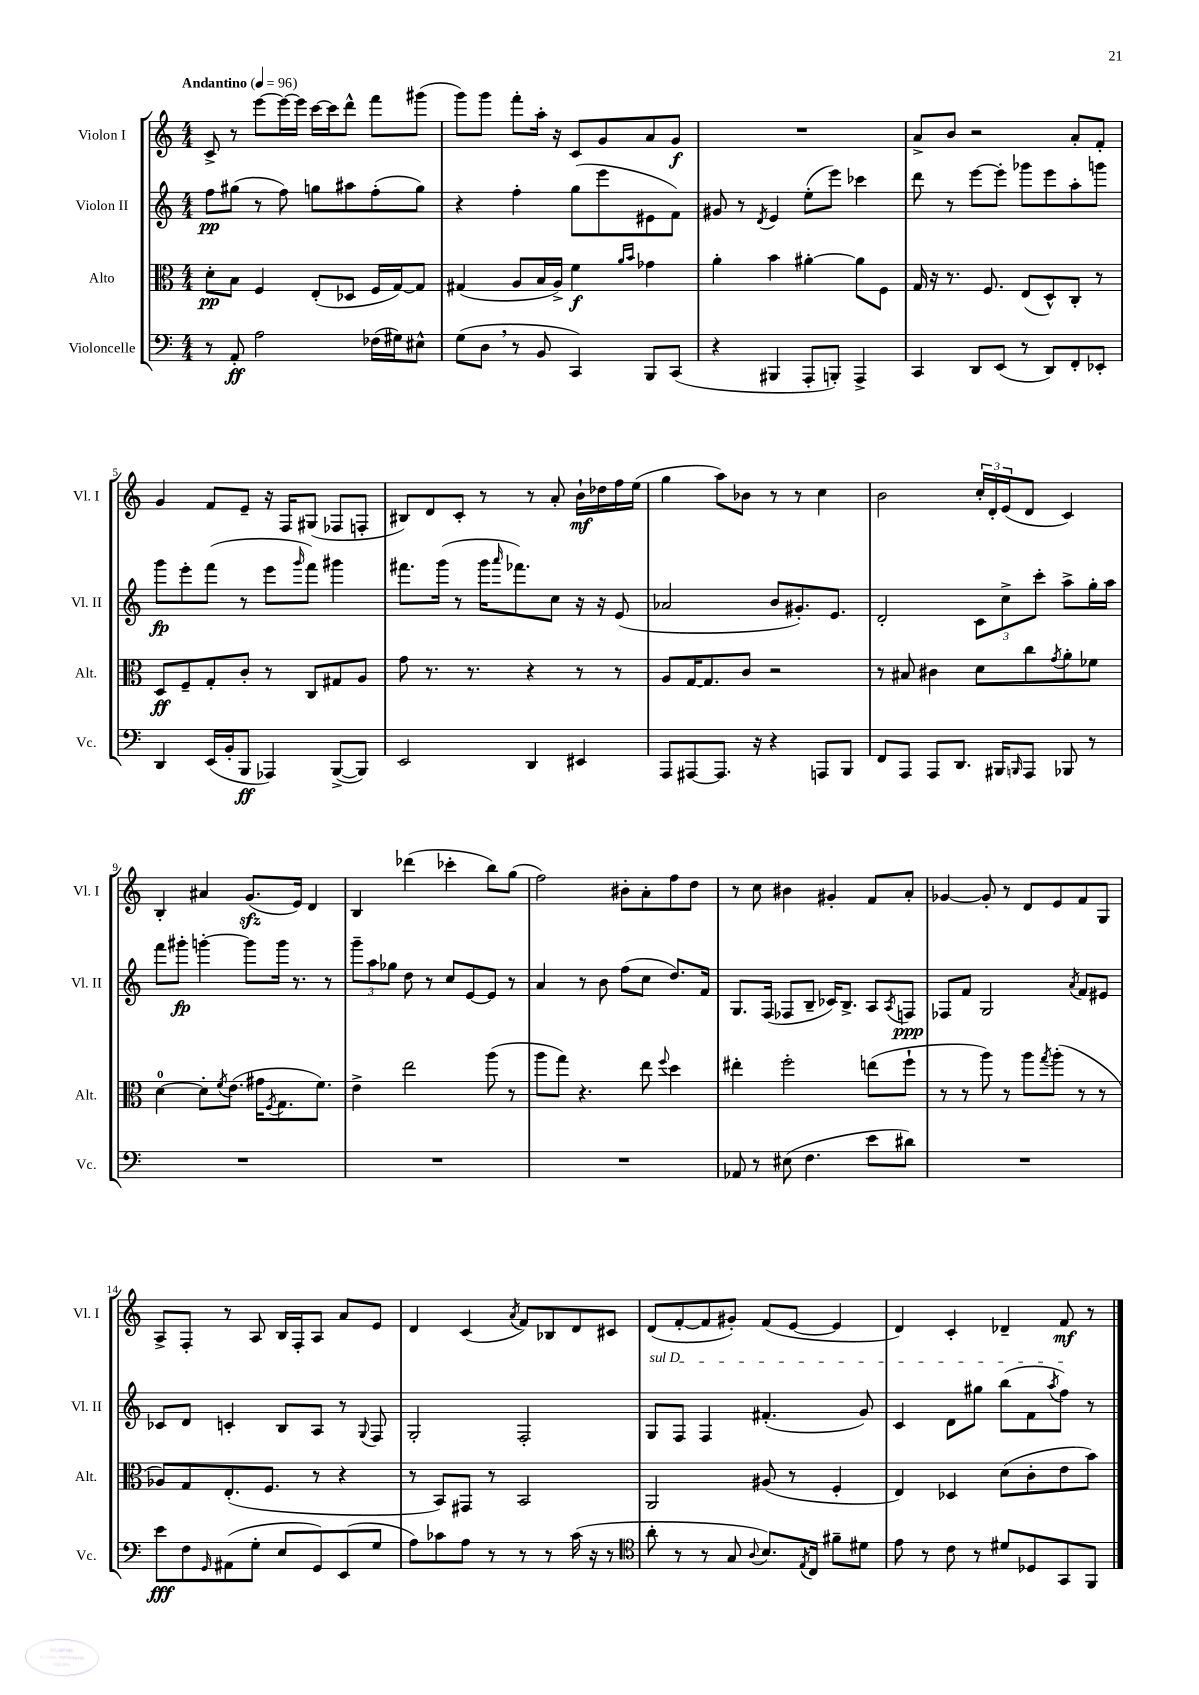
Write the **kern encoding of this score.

**kern	**dynam	**kern	**dynam	**kern	**dynam	**kern	**dynam
*part4	*part4	*part3	*part3	*part2	*part2	*part1	*part1
*staff4	*staff4	*staff3	*staff3	*staff2	*staff2	*staff1	*staff1
*I"Violoncelle	*	*I"Alto	*	*I"Violon II	*	*I"Violon I	*
*I'Vc.	*	*I'Alt.	*	*I'Vl. II	*	*I'Vl. I	*
*clefF4	*	*clefC3	*	*clefG2	*	*clefG2	*
*k[]	*	*k[]	*	*k[]	*	*k[]	*
*M4/4	*	*M4/4	*	*M4/4	*	*M4/4	*
*MM96	*	*MM96	*	*MM96	*	*MM96	*
=1	=1	=1	=1	=1	=1	=1	=1
!	!	!	!	!	!	!LO:TX:a:B:t=Andantino	!
8r	.	8d'\L	pp	8ff\L	pp	8c^/	.
8AA'/	ff	8B\J	.	(8gg#X\J	.	8r	.
2A\	.	4F/	.	8r	.	[8eee\L	.
.	.	.	.	8ff\)	.	16eee\L_	.
.	.	.	.	.	.	16eee\JJ]	.
.	.	(8E'/L	.	8ggn\L	.	[16ccc\LL	.
.	.	.	.	.	.	16ccc\J]	.
.	.	8D-X/J	.	8aa#X\	.	8ddd^^\J	.
(16F-X\LL	.	16F/LL	.	(8ff'\	.	8fff\L	.
16G#X\J)	.	[16G/J)	.	.	.	.	.
8E#X^^\J	.	8G/J]	.	8gg\J)	.	(8ggg#X\J	.
=2	=2	=2	=2	=2	=2	=2	=2
(8G\L	.	(4G#X/	.	4r	.	8ggg\L)	.
8D,\J	.	.	.	.	.	8ggg\J	.
8r	.	8A/L	.	4ff'\	.	8fff'\L	.
8BB/	.	16B/L	.	.	.	16aa'\Jk	.
.	.	16A^/JJ)	.	.	.	16r	.
4CC/)	.	4f\	f	(8gg\L	.	8c/L	.
.	.	.	.	8eee\	.	8g/	.
.	.	16qqa/LL	.	.	.	.	.
.	.	16qqb/JJ	.	.	.	.	.
8BBB/L	.	4g-X\	.	8e#X\	.	8a/	.
(8CC/J	.	.	.	8f\J)	.	8g/J	f
=3	=3	=3	=3	=3	=3	=3	=3
4r	.	4a'\	.	8g#X/	.	1r	.
.	.	.	.	8r	.	.	.
.	.	.	.	8qd/	.	.	.
4BBB#X/	.	4b\	.	4e/	.	.	.
8AAA'/L	.	[4a#X'\	.	(8ee'\L	.	.	.
8BBBn'/J)	.	.	.	8eee\J)	.	.	.
4AAA^/	.	8a#\L]	.	4ccc-X\	.	.	.
.	.	8F\J	.	.	.	.	.
=4	=4	=4	=4	=4	=4	=4	=4
4CC/	.	16G/	.	8ddd\	.	8a^/L	.
.	.	16r	.	.	.	.	.
.	.	8.r	.	8r	.	8b/J	.
8DD/L	.	.	.	[8eee\L	.	2r	.
.	.	8.F/	.	.	.	.	.
(8EE/J	.	.	.	8eee'\J]	.	.	.
8r	.	(8E/L	.	8ggg-X\L	.	.	.
8DD/L)	.	8D^^/)	.	8eee\	.	.	.
8FF'/	.	8C'/J	.	8aa'\	.	8a'/L	.
8EE-X'/J	.	8r	.	8gggn\J	.	8f'/J	.
!!LO:LB:g=z
=5	=5	=5	=5	=5	=5	=5	=5
4DD/	.	8D/L	ff	8ggg\L	fp	4g/	.
.	.	8F~/	.	8eee'\	.	.	.
(16EE/LL	.	8G'/	.	(8fff\J	.	8f/L	.
16BB'/J	.	.	.	.	.	.	.
8BBB/J	ff	8c'/J	.	8r	.	8e~/J	.
4AAA-X/)	.	8r	.	8eee\L	.	16r	.
.	.	.	.	.	.	16F/KL	.
.	.	.	.	16qqggg/	.	.	.
.	.	8C/L	.	8fff\J)	.	(8G#X/J	.
([8BBB^/L	.	8G#X/	.	4ggg#X\	.	8F-X/L	.
8BBB/J])	.	8A/J	.	.	.	8Fn'/J	.
=6	=6	=6	=6	=6	=6	=6	=6
2EE/	.	8g\	.	8.fff#X\L	.	8B#X/L)	.
.	.	8.r	.	.	.	8d/	.
.	.	.	.	(16ggg\Jk	.	.	.
.	.	.	.	8r	.	8c'/J	.
.	.	8.r	.	.	.	.	.
.	.	.	.	16ggg\KL	.	8r	.
.	.	.	.	16qqaaa/	.	.	.
.	.	.	.	8.fff-X\)	.	.	.
4DD/	.	4r	.	.	.	8r	.
.	.	.	.	8cc\J	.	8a'/	.
4EE#X/	.	8r	.	16r	.	16b`\LL	mf
.	.	.	.	16r	.	16dd-X\	.
.	.	8r	.	(8e/	.	16ff\	.
.	.	.	.	.	.	(16ee\JJ	.
=7	=7	=7	=7	=7	=7	=7	=7
8AAA/L	.	8A/L	.	2a-X/	.	4gg\	.
[8AAA#X/	.	[16G/K	.	.	.	.	.
.	.	8.G/]	.	.	.	.	.
8.AAA#/J]	.	.	.	.	.	8aa\L)	.
.	.	8c/J	.	.	.	8b-X\J	.
16r	.	.	.	.	.	.	.
4r	.	2r	.	8b/L	.	8r	.
.	.	.	.	8.g#X'/)	.	8r	.
8AAAn/L	.	.	.	.	.	4cc\	.
.	.	.	.	8.e/J	.	.	.
8BBB/J	.	.	.	.	.	.	.
=8	=8	=8	=8	=8	=8	=8	=8
8FF/L	.	8r	.	2d'/	.	2b\	.
8AAA/J	.	8B#X/	.	.	.	.	.
8AAA/L	.	4c#X\	.	.	.	.	.
8.DD/J	.	.	.	.	.	.	.
.	.	8d\L	.	12c\L	.	24cc'/LL	.
.	.	.	.	.	.	24d'/	.
16BBB#X/KL	.	.	.	.	.	.	.
.	.	.	.	12cc^\	.	(24e/J	.
16qqBBBn/	.	.	.	.	.	.	.
8AAA/J	.	8cc\	.	.	.	8d/J	.
.	.	.	.	12ccc'\J	.	.	.
.	.	8qg/	.	.	.	.	.
8BBB-X/	.	8a'\	.	8aa^\L	.	4c/)	.
8r	.	8f-X\J	.	16gg'\L	.	.	.
.	.	.	.	16aa\JJ	.	.	.
!!LO:LB:g=z
=9	=9	=9	=9	=9	=9	=9	=9
1r	.	[4d\	.	8fff\L	.	4B'/	.
.	.	.	.	8ggg#X'\J	fp	.	.
.	.	8d'\L]	.	[4gggn'\	.	4a#X/	.
.	.	8qf/	.	.	.	.	.
.	.	(8.e\J	.	.	.	.	.
.	.	.	.	8ggg\L]	.	(8.gzz/L	.
.	.	16g#X\KL	.	.	.	.	.
.	.	8qF/	.	.	.	.	.
.	.	8.G\	.	16ggg\Jk	.	.	.
.	.	.	.	8.r	.	16e/Jk)	.
.	.	.	.	.	.	4d/	.
.	.	8.f\J)	.	.	.	.	.
.	.	.	.	8r	.	.	.
=10	=10	=10	=10	=10	=10	=10	=10
1r	.	4e^\	.	12ggg~\L	.	4B/	.
.	.	.	.	12aa\	.	.	.
.	.	.	.	12gg-X\J	.	.	.
.	.	2ee\	.	8dd\	.	(4ddd-X\	.
.	.	.	.	8r	.	.	.
.	.	.	.	8cc/L	.	4ccc-X'\	.
.	.	.	.	[8e/	.	.	.
.	.	(8aa\	.	8e/J]	.	8bb\L)	.
.	.	8r	.	8r	.	(8gg\J	.
=11	=11	=11	=11	=11	=11	=11	=11
1r	.	8aa\L	.	4a/	.	2ff\)	.
.	.	8gg\J)	.	.	.	.	.
.	.	4.r	.	8r	.	.	.
.	.	.	.	8b\	.	.	.
.	.	.	.	(8ff\L	.	8b#X'\L	.
.	.	8ee\	.	8cc\J	.	8a'\	.
.	.	8qqff/	.	.	.	.	.
.	.	4dd\	.	8.dd/L)	.	8ff\	.
.	.	.	.	.	.	8dd\J	.
.	.	.	.	16f/Jk	.	.	.
=12	=12	=12	=12	=12	=12	=12	=12
8AA-X/	.	4ee#X'\	.	8.G/L	.	8r	.
8r	.	.	.	.	.	8cc\	.
.	.	.	.	(16F/Jk	.	.	.
(8E#X\	.	2ff'\	.	8F-X/L	.	4b#X\	.
4.F\	.	.	.	8B~/J	.	.	.
.	.	.	.	16c-X/KL)	.	4g#X'/	.
.	.	.	.	8.B^/J	.	.	.
8e\L	.	(8een\L	.	8A/L	.	8f/L	.
.	.	.	.	8qA/	.	.	.
8d#X\J)	.	8ff`\J	.	8Fn/J	ppp	8a'/J	.
=13	=13	=13	=13	=13	=13	=13	=13
1r	.	8r	.	8F-X/L	.	[4g-X/	.
.	.	8r	.	8f/J	.	.	.
.	.	8aa\)	.	2G/	.	8g-'/]	.
.	.	8r	.	.	.	8r	.
.	.	8aa\L	.	.	.	8d/L	.
.	.	8qgg/	.	.	.	.	.
.	.	(8aa'\J	.	.	.	8e/	.
.	.	.	.	8qa/	.	.	.
.	.	8r	.	8f/L	.	8f/	.
.	.	8r	.	8e#X/J	.	8G/J	.
!!LO:LB:g=z
=14	=14	=14	=14	=14	=14	=14	=14
8e\L	fff	8A-X/L)	.	8c-X/L	.	8A^/L	.
8F\	.	8G/	.	8d/J	.	8F'/J	.
16qqGG/	.	.	.	.	.	.	.
(8AA#X\	.	(8.E'/	.	4cn'/	.	8r	.
8G'\J	.	.	.	.	.	8A/	.
.	.	8.F/J	.	.	.	.	.
8E/L	.	.	.	8B/L	.	16B/LL	.
.	.	.	.	.	.	16F'/J	.
8GG/)	.	8r	.	8A/J	.	8A/J	.
(8EE/	.	4r	.	8r	.	8a/L	.
.	.	.	.	8qqG/	.	.	.
8G/J	.	.	.	8F/	.	8e/J	.
=15	=15	=15	=15	=15	=15	=15	=15
8A\L)	.	8r	.	2G'/	.	4d/	.
8c-X\	.	8BB/L)	.	.	.	.	.
8A\J	.	8GG#X/J	.	.	.	(4c/	.
8r	.	8r	.	.	.	.	.
.	.	.	.	.	.	8qa/	.
8r	.	2BB/	.	2F'/	.	8f/L)	.
8r	.	.	.	.	.	8B-X/	.
(16c-\	.	.	.	.	.	8d/	.
16r	.	.	.	.	.	.	.
8r	.	.	.	.	.	8c#X/J	.
=16	=16	=16	=16	=16	=16	=16	=16
*clefC4	*	*	*	*	*	*	*
!	!	!	!	!LO:TX:a:i:t=sul D	!	!	!
8a'\	.	2AA/	.	8G/L	.	(8d/L	.
8r	.	.	.	8F/J	.	[8f'/	.
8r	.	.	.	4F/	.	8f/]	.
8G/	.	.	.	.	.	8g#X'/J)	.
8qqA/	.	.	.	.	.	.	.
8.B/L)	.	(8A#X/	.	(4.f#X'/	.	(8f/L	.
.	.	8r	.	.	.	[8e/J	.
8qE/	.	.	.	.	.	.	.
16C/Jk	.	.	.	.	.	.	.
8f#X~\L	.	4F'/	.	.	.	4e/]	.
8d#X\J	.	.	.	8g/)	.	.	.
=17	=17	=17	=17	=17	=17	=17	=17
8e\	.	4E/)	.	4c/	.	4d/)	.
8r	.	.	.	.	.	.	.
8c\	.	4D-X/	.	8d\L	.	4c'/	.
8r	.	.	.	8gg#X\J	.	.	.
8d#X/L	.	(8d\L	.	(8bb\L	.	4d-X~/	.
8D-X/	.	8c'\	.	8f\	.	.	.
.	.	.	.	8qaa/	.	.	.
8GG/	.	8e\	.	8ff\J)	.	8f/	mf
8FF/J	.	8b\J)	.	8r	.	8r	.
==	==	==	==	==	==	==	==
*-	*-	*-	*-	*-	*-	*-	*-
